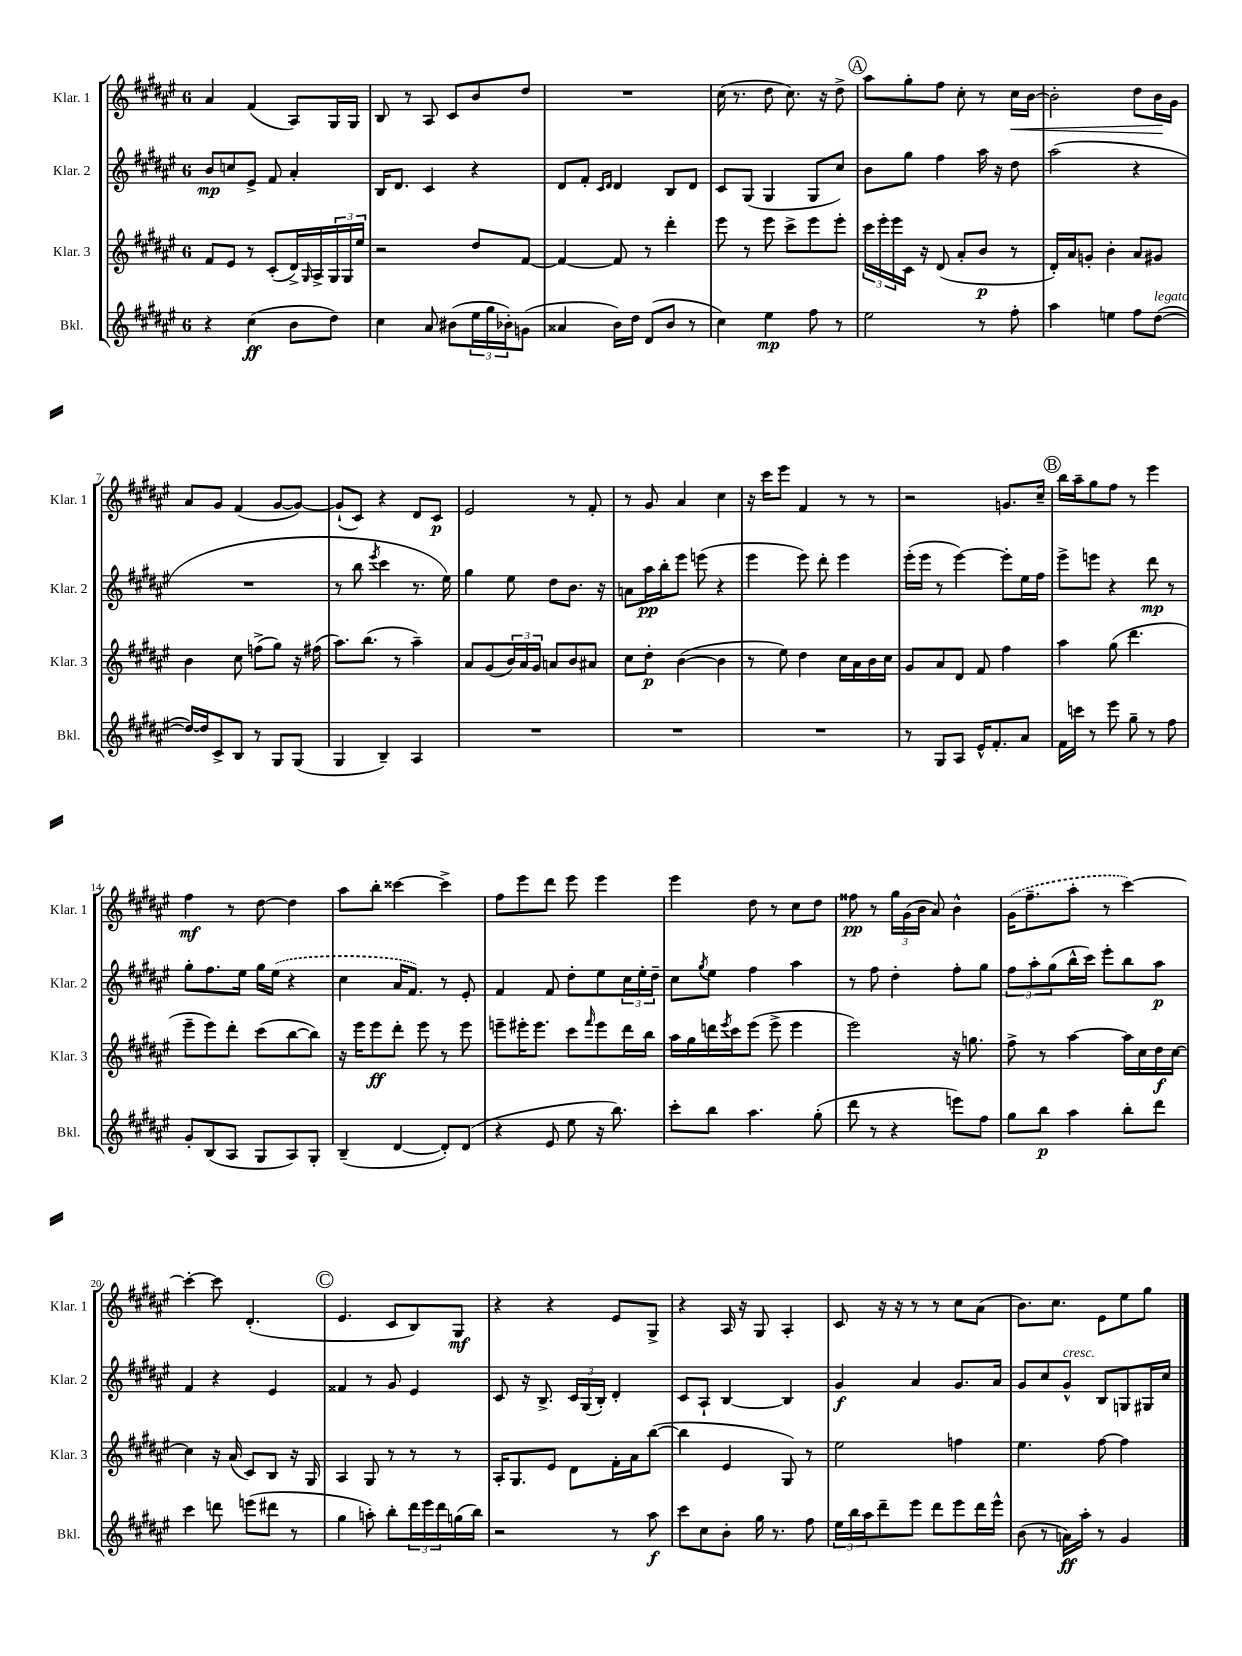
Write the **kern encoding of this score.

**kern	**dynam	**kern	**dynam	**kern	**dynam	**kern	**dynam
*part4	*part4	*part3	*part3	*part2	*part2	*part1	*part1
*staff4	*staff4	*staff3	*staff3	*staff2	*staff2	*staff1	*staff1
*I"Bkl.	*	*I"Klar. 3	*	*I"Klar. 2	*	*I"Klar. 1	*
*I'Bkl.	*	*I'Klar. 3	*	*I'Klar. 2	*	*I'Klar. 1	*
*clefG2	*	*clefG2	*	*clefG2	*	*clefG2	*
*k[f#c#g#d#a#e#]	*	*k[f#c#g#d#a#e#]	*	*k[f#c#g#d#a#e#]	*	*k[f#c#g#d#a#e#]	*
*M6/8	*	*M6/8	*	*M6/8	*	*M6/8	*
=1	=1	=1	=1	=1	=1	=1	=1
4r	.	8f#/L	.	8b/L	mp	4a#/	.
.	.	8e#/J	.	8ccn/	.	.	.
(4cc#\	ff	8r	.	8e#^/J	.	(4f#/	.
.	.	(8c#'/L	.	8f#/	.	.	.
8b\L	.	16d#^/L)	.	4a#'/	.	8A#/L)	.
.	.	16qqG#/	.	.	.	.	.
.	.	16A#^/	.	.	.	.	.
8dd#\J)	.	24G#/	.	.	.	16G#/L	.
.	.	24G#/	.	.	.	.	.
.	.	.	.	.	.	16G#/JJ	.
.	.	24ee#/JJ	.	.	.	.	.
=2	=2	=2	=2	=2	=2	=2	=2
4cc#\	.	2r	.	16B/KL	.	8B/	.
.	.	.	.	8.d#/J	.	.	.
.	.	.	.	.	.	8r	.
8a#/	.	.	.	4c#/	.	8A#/	.
(8b#X\L	.	.	.	.	.	8c#/L	.
24ee#\L	.	8dd#/L	.	4r	.	8b/	.
24gg#\	.	.	.	.	.	.	.
24b-X'\J)	.	.	.	.	.	.	.
(8gn\J	.	[8f#/J	.	.	.	8dd#/J	.
=3	=3	=3	=3	=3	=3	=3	=3
4a##X/	.	4f#/_	.	8d#/L	.	2.r	.
.	.	.	.	8f#'/J	.	.	.
.	.	.	.	16qqc#/LL	.	.	.
.	.	.	.	16qqd#/JJ	.	.	.
16b\LL)	.	8f#/]	.	4d#/	.	.	.
16dd#\JJ	.	.	.	.	.	.	.
(8d#/L	.	8r	.	.	.	.	.
8b/J	.	4ddd#'\	.	8B/L	.	.	.
8r	.	.	.	8d#/J	.	.	.
=4	=4	=4	=4	=4	=4	=4	=4
4cc#\)	.	8eee#\	.	8c#/L	.	(16cc#\	.
.	.	.	.	.	.	8.r	.
.	.	8r	.	(8G#/J	.	.	.
4ee#\	mp	8eee#\	.	4G#/	.	8dd#\	.
.	.	8ccc#^\L	.	.	.	8.cc#\)	.
8ff#\	.	8eee#\	.	8G#/L	.	.	.
.	.	.	.	.	.	16r	.
8r	.	8eee#'\J	.	8cc#/J)	.	8dd#^\	.
!!LO:REH:place=s1:t=A
=5	=5	=5	=5	=5	=5	=5	=5
2ee#\	.	24ccc#\LL	.	8b\L	.	8aa#\L	.
.	.	24eee#'\	.	.	.	.	.
.	.	24eee#\	.	.	.	.	.
.	.	16c#\JJ	.	8gg#\J	.	8gg#'\	.
.	.	16r	.	.	.	.	.
.	.	(8d#/	.	4ff#\	.	8ff#\J	.
.	.	8a#'/L	.	.	.	8cc#'\	.
8r	.	8b/J	p	16aa#\	.	8r	.
.	.	.	.	16r	.	.	.
!	!	!	!	!	!	!	!LO:HP:b
8ff#'\	.	8r	.	8dd#\	.	16cc#\LL	<
.	.	.	.	.	.	[16b\JJ	.
=6	=6	=6	=6	=6	=6	=6	=6
4aa#\	.	16d#'/LL)	.	(2aa#\	.	2b'\]	.
.	.	16a#/J	.	.	.	.	.
.	.	8gn'/J	.	.	.	.	.
4een\	.	4b'\	.	.	.	.	.
8ff#\L	.	8a#/L	.	4r	.	8dd#\L	.
!LO:TX:a:i:t=legato	!	!	!	!	!	!	!
([8dd#\J	.	8g#X/J	.	.	.	16b\L	.
.	.	.	.	.	.	16g#\JJ	[
!!LO:LB:g=z
=7	=7	=7	=7	=7	=7	=7	=7
16dd#/LL_)	.	4b\	.	2.r	.	8a#/L	.
16dd#/J]	.	.	.	.	.	.	.
8c#^/	.	.	.	.	.	8g#/J	.
8B/J	.	8cc#\	.	.	.	(4f#/	.
8r	.	(8ffn^\L	.	.	.	.	.
8G#/L	.	8gg#\J)	.	.	.	[8g#/L	.
(8G#/J	.	16r	.	.	.	8g#/J_)	.
.	.	(16ff#X\	.	.	.	.	.
=8	=8	=8	=8	=8	=8	=8	=8
4G#/	.	8.aa#\L)	.	8r	.	(8g#`/L]	.
.	.	.	.	8bb\	.	8c#/J)	.
.	.	(8.bb\J	.	.	.	.	.
.	.	.	.	8qeee#/	.	.	.
4B~/)	.	.	.	4ccc#\	.	4r	.
.	.	8r	.	.	.	.	.
4A#/	.	4aa#~\)	.	8.r	.	8d#/L	.
.	.	.	.	.	.	8c#/J	p
.	.	.	.	16ee#\)	.	.	.
=9	=9	=9	=9	=9	=9	=9	=9
2.r	.	8a#/L	.	4gg#\	.	2e#/	.
.	.	(8g#/	.	.	.	.	.
.	.	24b/L)	.	8ee#\	.	.	.
.	.	24a#/	.	.	.	.	.
.	.	24g#/JJ	.	.	.	.	.
.	.	8an/L	.	8dd#\L	.	.	.
.	.	8b/	.	8.b\J	.	8r	.
.	.	8a#X/J	.	.	.	8f#'/	.
.	.	.	.	16r	.	.	.
=10	=10	=10	=10	=10	=10	=10	=10
2.r	.	8cc#\L	.	8an\L	.	8r	.
.	.	8dd#'\J	p	16aa#\L	pp	8g#/	.
.	.	.	.	16bb'\J	.	.	.
.	.	([4b\	.	8eee#\J	.	4a#/	.
.	.	.	.	(8eeen\	.	.	.
.	.	4b\]	.	4r	.	4cc#\	.
=11	=11	=11	=11	=11	=11	=11	=11
2.r	.	8r	.	4eee#\	.	16r	.
.	.	.	.	.	.	16ccc#\KL	.
.	.	8ee#\)	.	.	.	8eee#\J	.
.	.	4dd#\	.	8eee#\)	.	4f#/	.
.	.	.	.	8ddd#'\	.	.	.
.	.	16cc#\LL	.	4eee#\	.	8r	.
.	.	16a#\	.	.	.	.	.
.	.	16b\	.	.	.	8r	.
.	.	16cc#\JJ	.	.	.	.	.
=12	=12	=12	=12	=12	=12	=12	=12
8r	.	8g#/L	.	(16eee#'\LL	.	2r	.
.	.	.	.	16eee#\JJ	.	.	.
8G#/L	.	8a#/	.	8r	.	.	.
8A#/J	.	8d#/J	.	[4eee#\)	.	.	.
16e#^^/KL	.	8f#/	.	.	.	.	.
8.f#'/	.	.	.	.	.	.	.
.	.	4ff#\	.	8eee#'\L]	.	8.gn/L	.
8a#/J	.	.	.	16ee#\L	.	.	.
.	.	.	.	16ff#\JJ	.	16cc#~/Jk	.
!!LO:REH:place=s1:t=B
=13	=13	=13	=13	=13	=13	=13	=13
16f#\LL	.	4aa#\	.	8eee#^\L	.	16bb\LL	.
16cccn\JJ	.	.	.	.	.	16aa#~\J	.
8r	.	.	.	8eeen\J	.	8gg#\	.
8eee#\	.	(8gg#\	.	4r	.	8ff#\J	.
8gg#~\	.	4.ddd#\	.	.	.	8r	.
8r	.	.	.	8ddd#\	mp	4eee#\	.
8ff#\	.	.	.	8r	.	.	.
!!LO:LB:g=z
=14	=14	=14	=14	=14	=14	=14	=14
8g#'/L	.	8eee#~\L	.	8gg#'\L	.	4ff#\	mf
(8B/	.	8eee#\)	.	8.ff#\	.	.	.
8A#/J	.	8ddd#'\J	.	.	.	8r	.
.	.	.	.	16ee#\Jk	.	.	.
8G#/L	.	(8ccc#\L	.	16gg#\LL	.	[8dd#\	.
.	.	.	.	(16ee#\JJ	.	.	.
8A#/)	.	[8bb\	.	4r	.	4dd#\]	.
8G#'/J	.	8bb\J])	.	.	.	.	.
=15	=15	=15	=15	=15	=15	=15	=15
(4B~/	.	16r	.	4cc#\	.	8aa#\L	.
.	.	16eee#\KL	.	.	.	.	.
.	.	8eee#\	ff	.	.	8bb'\J	.
[4d#/	.	8ddd#'\J	.	16a#/KL	.	[4ccc##X\	.
.	.	.	.	8.f#/J)	.	.	.
.	.	8eee#\	.	.	.	.	.
8d#'/L])	.	8r	.	8r	.	4ccc##^\]	.
(8d#/J	.	8eee#\	.	8e#'/	.	.	.
=16	=16	=16	=16	=16	=16	=16	=16
4r	.	8eeen~\L	.	4f#/	.	8ff#\L	.
.	.	16eee#X'\K	.	.	.	8eee#\	.
.	.	8.eee#\J	.	.	.	.	.
8e#/	.	.	.	8f#/	.	8ddd#\J	.
8ee#\	.	8ccc#\L	.	8dd#'\L	.	8eee#\	.
.	.	16qqfff#/	.	.	.	.	.
16r	.	8eee#\	.	8ee#\	.	4eee#\	.
8.bb\)	.	.	.	.	.	.	.
.	.	16ddd#\L	.	24cc#\L	.	.	.
.	.	.	.	24ee#'\	.	.	.
.	.	16bb\JJ	.	.	.	.	.
.	.	.	.	24dd#~\JJ	.	.	.
=17	=17	=17	=17	=17	=17	=17	=17
8ccc#'\L	.	16aa#\LL	.	8cc#\L	.	4eee#\	.
.	.	16gg#\	.	.	.	.	.
.	.	.	.	8qgg#/	.	.	.
8bb\J	.	16dddn\	.	8ee#\J	.	.	.
.	.	8qeee#/	.	.	.	.	.
.	.	16ccc#\J	.	.	.	.	.
4.aa#\	.	(8eee#\J	.	4ff#\	.	8dd#\	.
.	.	8eee#^\	.	.	.	8r	.
.	.	4eee#\	.	4aa#\	.	8cc#\L	.
(8gg#'\	.	.	.	.	.	8dd#\J	.
=18	=18	=18	=18	=18	=18	=18	=18
8ddd#\	.	2eee#\)	.	8r	.	8ff##X\	pp
8r	.	.	.	8ff#\	.	8r	.
4r	.	.	.	4dd#'\	.	24gg#\LL	.
.	.	.	.	.	.	(24g#\	.
.	.	.	.	.	.	24b\JJ	.
.	.	.	.	.	.	8a#/)	.
8eeen\L)	.	16r	.	8ff#'\L	.	4b^^\	.
.	.	8.ggn\	.	.	.	.	.
8ff#\J	.	.	.	8gg#\J	.	.	.
=19	=19	=19	=19	=19	=19	=19	=19
8gg#\L	.	8ff#^\	.	12ff#\L	.	(16g#\KL	.
.	.	.	.	.	.	8.ff#~\	.
.	.	.	.	12aa#'\	.	.	.
8bb\J	p	8r	.	.	.	.	.
.	.	.	.	(12gg#\	.	.	.
4aa#\	.	[4aa#\	.	16bb^^\L	.	8aa#'\J	.
.	.	.	.	16ccc#\JJ)	.	.	.
.	.	.	.	8eee#'\L	.	8r	.
8bb'\L	.	16aa#\LL]	.	8bb\	.	[4ccc#\)	.
.	.	16cc#\	.	.	.	.	.
8ddd#\J	.	16dd#\	f	8aa#\J	p	.	.
.	.	[16cc#\JJ	.	.	.	.	.
!!LO:LB:g=z
=20	=20	=20	=20	=20	=20	=20	=20
4ccc#\	.	4cc#\]	.	4f#/	.	4ccc#'\_	.
8dddn\	.	16r	.	4r	.	8ccc#\]	.
.	.	(16a#/	.	.	.	.	.
(8eeen\L	.	8c#/L)	.	.	.	(4.d#'/	.
8ddd#X\J	.	8B/J	.	4e#/	.	.	.
8r	.	16r	.	.	.	.	.
.	.	16G#/	.	.	.	.	.
!!LO:REH:place=s1:t=C
=21	=21	=21	=21	=21	=21	=21	=21
4gg#\	.	4A#/	.	4f##X/	.	4.e#/	.
8aan'\)	.	8G#/	.	8r	.	.	.
8bb'\L	.	8r	.	8g#/	.	8c#/L	.
24ddd#\L	.	8r	.	4e#/	.	8B/)	.
24eee#\	.	.	.	.	.	.	.
24ddd#\	.	.	.	.	.	.	.
(16ggn\	.	8r	.	.	.	8G#/J	mf
16bb\JJ)	.	.	.	.	.	.	.
=22	=22	=22	=22	=22	=22	=22	=22
2r	.	16A#'/KL	.	8c#/	.	4r	.
.	.	8.G#/	.	.	.	.	.
.	.	.	.	16r	.	.	.
.	.	.	.	8.B^/	.	.	.
.	.	8e#/J	.	.	.	4r	.
.	.	8d#\L	.	24c#/LL	.	.	.
.	.	.	.	(24G#/	.	.	.
.	.	.	.	24B'/JJ)	.	.	.
8r	.	16f#'\L	.	4d#'/	.	8e#/L	.
.	.	16a#\J	.	.	.	.	.
8aa#\	f	([8bb\J	.	.	.	8G#^/J	.
=23	=23	=23	=23	=23	=23	=23	=23
8ccc#\L	.	4bb\]	.	8c#/L	.	4r	.
8cc#\	.	.	.	8A#`/J	.	.	.
8b'\J	.	4e#/	.	[4B/	.	16A#/	.
.	.	.	.	.	.	16r	.
16gg#\	.	.	.	.	.	8G#/	.
8.r	.	.	.	.	.	.	.
.	.	8G#/)	.	4B/]	.	4A#'/	.
8ff#\	.	8r	.	.	.	.	.
=24	=24	=24	=24	=24	=24	=24	=24
24ee#\LL	.	2ee#\	.	4g#/	f	8c#/	.
24bb\	.	.	.	.	.	.	.
24aa#\J	.	.	.	.	.	.	.
8ddd#~\	.	.	.	.	.	16r	.
.	.	.	.	.	.	16r	.
8eee#\J	.	.	.	4a#/	.	8r	.
8ddd#\L	.	.	.	.	.	8r	.
8eee#\	.	4ffn\	.	8.g#/L	.	8cc#\L	.
16ddd#\L	.	.	.	.	.	(8a#\J	.
16eee#^^\JJ	.	.	.	16a#/Jk	.	.	.
=25	=25	=25	=25	=25	=25	=25	=25
(8b\	.	4.ee#\	.	8g#/L	.	8.b\L)	.
8r	.	.	.	8cc#/	.	.	.
.	.	.	.	.	.	8.cc#\J	.
!	!	!	!	!LO:TX:a:i:t=cresc.	!	!	!
16an\LL)	ff	.	.	8g#^^/J	.	.	.
16aa#'\JJ	.	.	.	.	.	.	.
8r	.	[8ff#\	.	8B/L	.	8e#\L	.
4g#/	.	4ff#\]	.	8Gn/	.	8ee#\	.
.	.	.	.	16G#X/L	.	8gg#\J	.
.	.	.	.	16cc#/JJ	.	.	.
==	==	==	==	==	==	==	==
*-	*-	*-	*-	*-	*-	*-	*-
